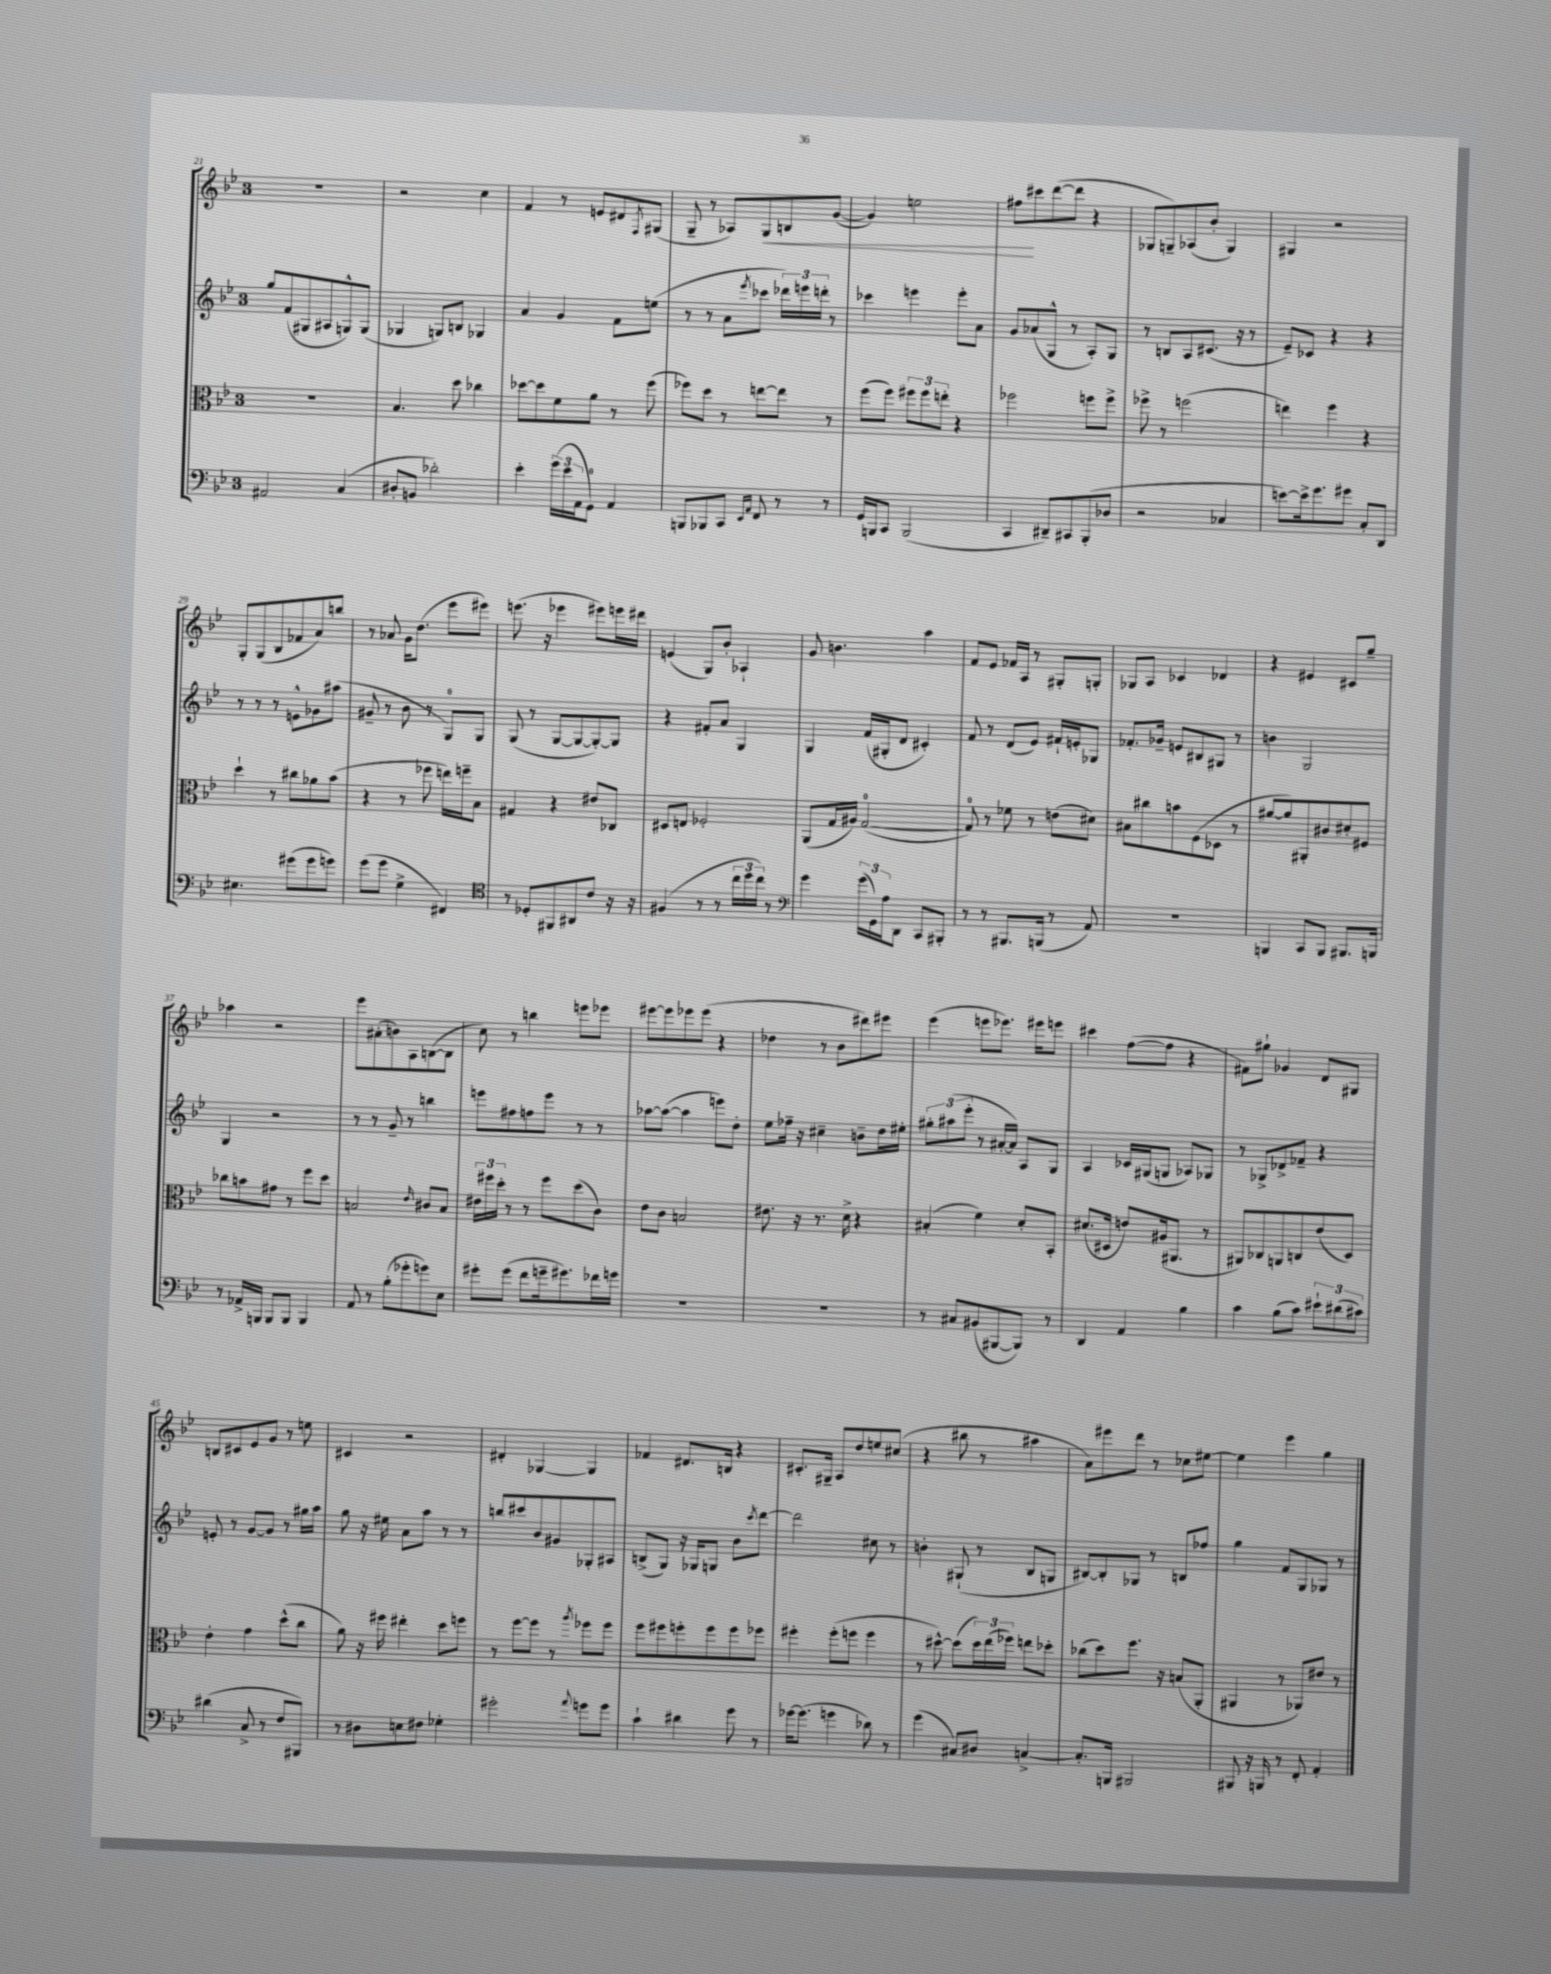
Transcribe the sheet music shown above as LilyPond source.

<<
\new StaffGroup <<
\new Staff = "s0" {
    \clef treble \key bes \major \once \override Staff.TimeSignature.style = #'single-digit \time 3/4
    R2. |
    r2 c''4 |
    f'4 r8 e'8 dis'8 \acciaccatura { f8 } gis8( |
    g8-- r8 aes8) g8\< b8 g'8~( |
    g'4) e''2 |
    fis''8\! cis'''8 d'''8~( d'''8 r4 |
    ges8 g8--) aes8( bes'8-. g4) |
    gis4 r2 |
    g8-. g8( bes8 fes'8 a'8) b''8 |
    r8 aes'8 g'16 d''8.( ees'''8 eis'''8) |
    e'''8.( r16 ees'''4 eis'''8) e'''16 dis'''16 |
    e'4( g8) bes'8-. aes4-! |
    g'8 b'4. a''4 |
    f'8 ees'8 fes'16 a16 r8 gis8-. g8-. |
    ges8 a8 ces'4 des'4 |
    r4 eis'4 cis'8 g''8-- |
    aes''4 r2 |
    ees'''8 ais'8-.( b'8) a8 b8~( b8 |
    c''8) r8 b''4 e'''8 ees'''8 |
    eis'''8~ eis'''8 ees'''8 ees'''8( r4 |
    des''4 r8 bes'8 dis'''8) eis'''8 |
    ees'''4( e'''8 ees'''8.) eis'''16 e'''8 |
    cis'''4 f''8~( f''8 r4 |
    fis'8) gis''8-! ges'4 d'8 gis8 |
    b8 cis'8 ees'8 g'8 r8 e''8 |
    cis'4 r2 |
    dis'4-. ges4~ ges4 |
    fes'4 dis'8. b16 r4 |
    cis'8.-. gis16-- a8 d''8 e''8 cis''8( |
    r4 bis''8 r8 ais''4 |
    a'8) eis'''8 d'''8 r8 ces''8 eis''8~ |
    eis''4 ees'''4 g''4 \bar "|." |
}
\new Staff = "s1" {
    \clef treble \key bes \major \once \override Staff.TimeSignature.style = #'single-digit \time 3/4
    g''8 f'8( gis8 ais8 g8-^) g8( |
    ges4 g8) b8 ges4 |
    a'4 g'4 f'8 e''8( |
    r8 r8 a'8 \acciaccatura { ees'''8 } ces'''8 \tuplet 3/2 { des'''16) e'''16 d'''16-. } r8 |
    ces'''4 e'''4 e'''8-. a'8 |
    g'8 aes'8( g8-^ r8 a8-.) g8 |
    r8 b8 a8 cis'8.( r16 r8 |
    ees'8--) ces'8 r4 r4 |
    r8 r8 r8 e'8-^ ges'8 ais''8( |
    gis'8-- r8 bes'8 r8 g8-0) g8 |
    g8( r8 g8~ g8~ g8~-.) g8 |
    r4 fis'8-. a'8 g4 |
    g4 f'16( gis16-. d'8 cis'4-.) |
    f'8 r8 d'8( ees'8) fis'16-! e'16-. ges8 |
    fes'8.-. ges'16-- e'8 bis8 gis8 r8 |
    b'4 g2 |
    g4 r2 |
    r8 r8 g'8-- r8 b''4 |
    e'''8 fis''8 f''8 e'''8 r8 r8 |
    aes''8~ aes''8~( aes''4 e'''8) d''8-. |
    ees''8 fes''16-- r16 cis''4-- b'8-- d''16 eis''16-. |
    \tuplet 3/2 { gis''8-. ais''8( ees'''8-. } r8 ais'16~-. ais'16) a8 g8 |
    a4 ces'16 gis16( g8 aes8) ges8 |
    r8 ges8-> des'8-> fes'8-- r4 |
    e'8-. r8 g'8~ g'8 r8 gis''16 a''16 |
    g''8 r16 eis''16 a'8 a''8 r8 r8 |
    b''8 cis'''8 bes'8 gis'8 ges8-. ais8 |
    b8->( g8) r16 ges16 g8 bes'8 \acciaccatura { c'''8 } d'''8~ |
    d'''2 cis''8 r8 |
    b'4-. gis8-!( r8 bes8 g8 |
    bis8~) bis8-. ges8 r8 b8 fes''8 |
    g''4 f'8 g8 ges8 r8 \bar "|." |
}
\new Staff = "s2" {
    \clef alto \key bes \major \once \override Staff.TimeSignature.style = #'single-digit \time 3/4
    R2. |
    bes4. d''8 ces''4 |
    des''8~ des''8 f'8 a'8 r8 f''8( |
    fes''8) d''8 r8 e''8~ e''8 r8 |
    f''8( f''8) \tuplet 3/2 { fis''8 fis''8 e''8-. } r4 |
    fes''2 f''8 f''8-> |
    fes''8-> r8 f''2( |
    e''4) f''4 r4 |
    d''4-! r8 cis''8 aes'8 bes'8( |
    r4 r8 fes''8 e''16) f''16-- bes8 |
    gis4 r4 eis'8 ces8 |
    dis8 e8 fes2-. |
    a,8( g16 ais16) g2-0~( |
    g8-0) r8 fes'8 r8 e'8( dis'8) |
    bis8 cis''8 b'8 f8( des8 r8 |
    ais'8~ ais'8) ais,8-. cis'8 dis'8-. fis8 |
    ces''8 b'8 gis'8 r8 f''8 d''8 |
    b2 \grace { ees'16 } cis'8 b8 |
    \tuplet 3/2 { eis'16 fis''16 d''16-. } r8 r8 fis''8 d''8( c'8) |
    ees'8 c'8 b2 |
    eis'8. r16 r8. d'16-> r4 |
    bis4-.( f'4) d'8-. bes,8-. |
    dis'8.( dis16 e'8) ais16( ais,8. r8 |
    ais,8) ces8 a,8 c8 ees'8( d8) |
    ees'4-. g'4 d''8-^( c''8 |
    a'8) r16 fis''16 eis''4-. d''8 f''8 |
    r8 f''8~ f''8 r8 \acciaccatura { a''8 } fes''8 fes''8 |
    f''8 fis''8 f''8-. f''8 f''8 fes''8 |
    fis''4-. fis''8-.( f''8 f''4 |
    r8 dis''8~-^) dis''8( \tuplet 3/2 { dis''16) ees''16( fes''16) } e''8 des''8-. |
    ces''8( d''8) f''8. r16 b8( a,8-. |
    ais,4 r8 aes,8) eis'8 r8 \bar "|." |
}
\new Staff = "s3" {
    \clef bass \key bes \major \once \override Staff.TimeSignature.style = #'single-digit \time 3/4
    ais,2 c4( |
    dis8-. b,8 des'2-.) |
    ees'4-. \tuplet 3/2 { g'16( ees'16 a,16 } g,8-0) a,4 |
    b,,8 bes,,8 c,8 \grace { ees,16 a,16 } f,8 r8 r8 |
    g,16 b,,16 c,8 b,,2( |
    c,4 dis,8--) cis,8 bes,,8-.( des8 |
    r2 ces4 |
    e'8~) e'16-> g'8. gis'8 c8-. d,8 |
    eis4. gis'8( gis'8 g'8) |
    g'8( g'8 g4-> fis,4) |
    \clef tenor r8 des8-. fis,8 ais,8 c'8 r16 r16 |
    fis4( r8 r8 \tuplet 3/2 { c''16 d''16 c''16) } r8 |
    \clef bass g'4 \tuplet 3/2 { g'16( g,16) a16 } d,8 c,8 bis,,8-. |
    r8 r8 bis,,8. b,,16( r8 a,8) |
    R2. |
    b,,4 c,8 b,,8 bis,,8. b,,16 |
    r8 aes,16-> b,,16 b,,8 b,,8 b,,4 |
    a,8 r8 bes8-.( ges'8-. g'8) ees8 |
    gis'8-. gis'8( f'8 g'16-- gis'8.) fes'16 g'16 |
    R2. |
    R2. |
    r8 cis8 bis,8( bis,,8~ bis,,8) r8 |
    d,4 a,4 bes4 |
    c'4 bes8( c'8) \tuplet 3/2 { eis'8-! dis'8( cis'8) } |
    dis'4( c8-> r8 f8 bis,,8) |
    r8 dis8 e8 fis8 ges4-. |
    gis'2-. \appoggiatura { a'8 } g'8 g'8 |
    c'4-! dis'4 g'8 r8 |
    ges'16~ ges'8.( g'4 des'8) r8 |
    g'4( cis8) dis8 c4~-> |
    c8.-. b,,16 bis,,2 |
    bis,,8 r16 b,,16 r8 f,8-. a,4-. \bar "|." |
}
>>
>>
\layout { \context { \Score currentBarNumber = #21 } }
